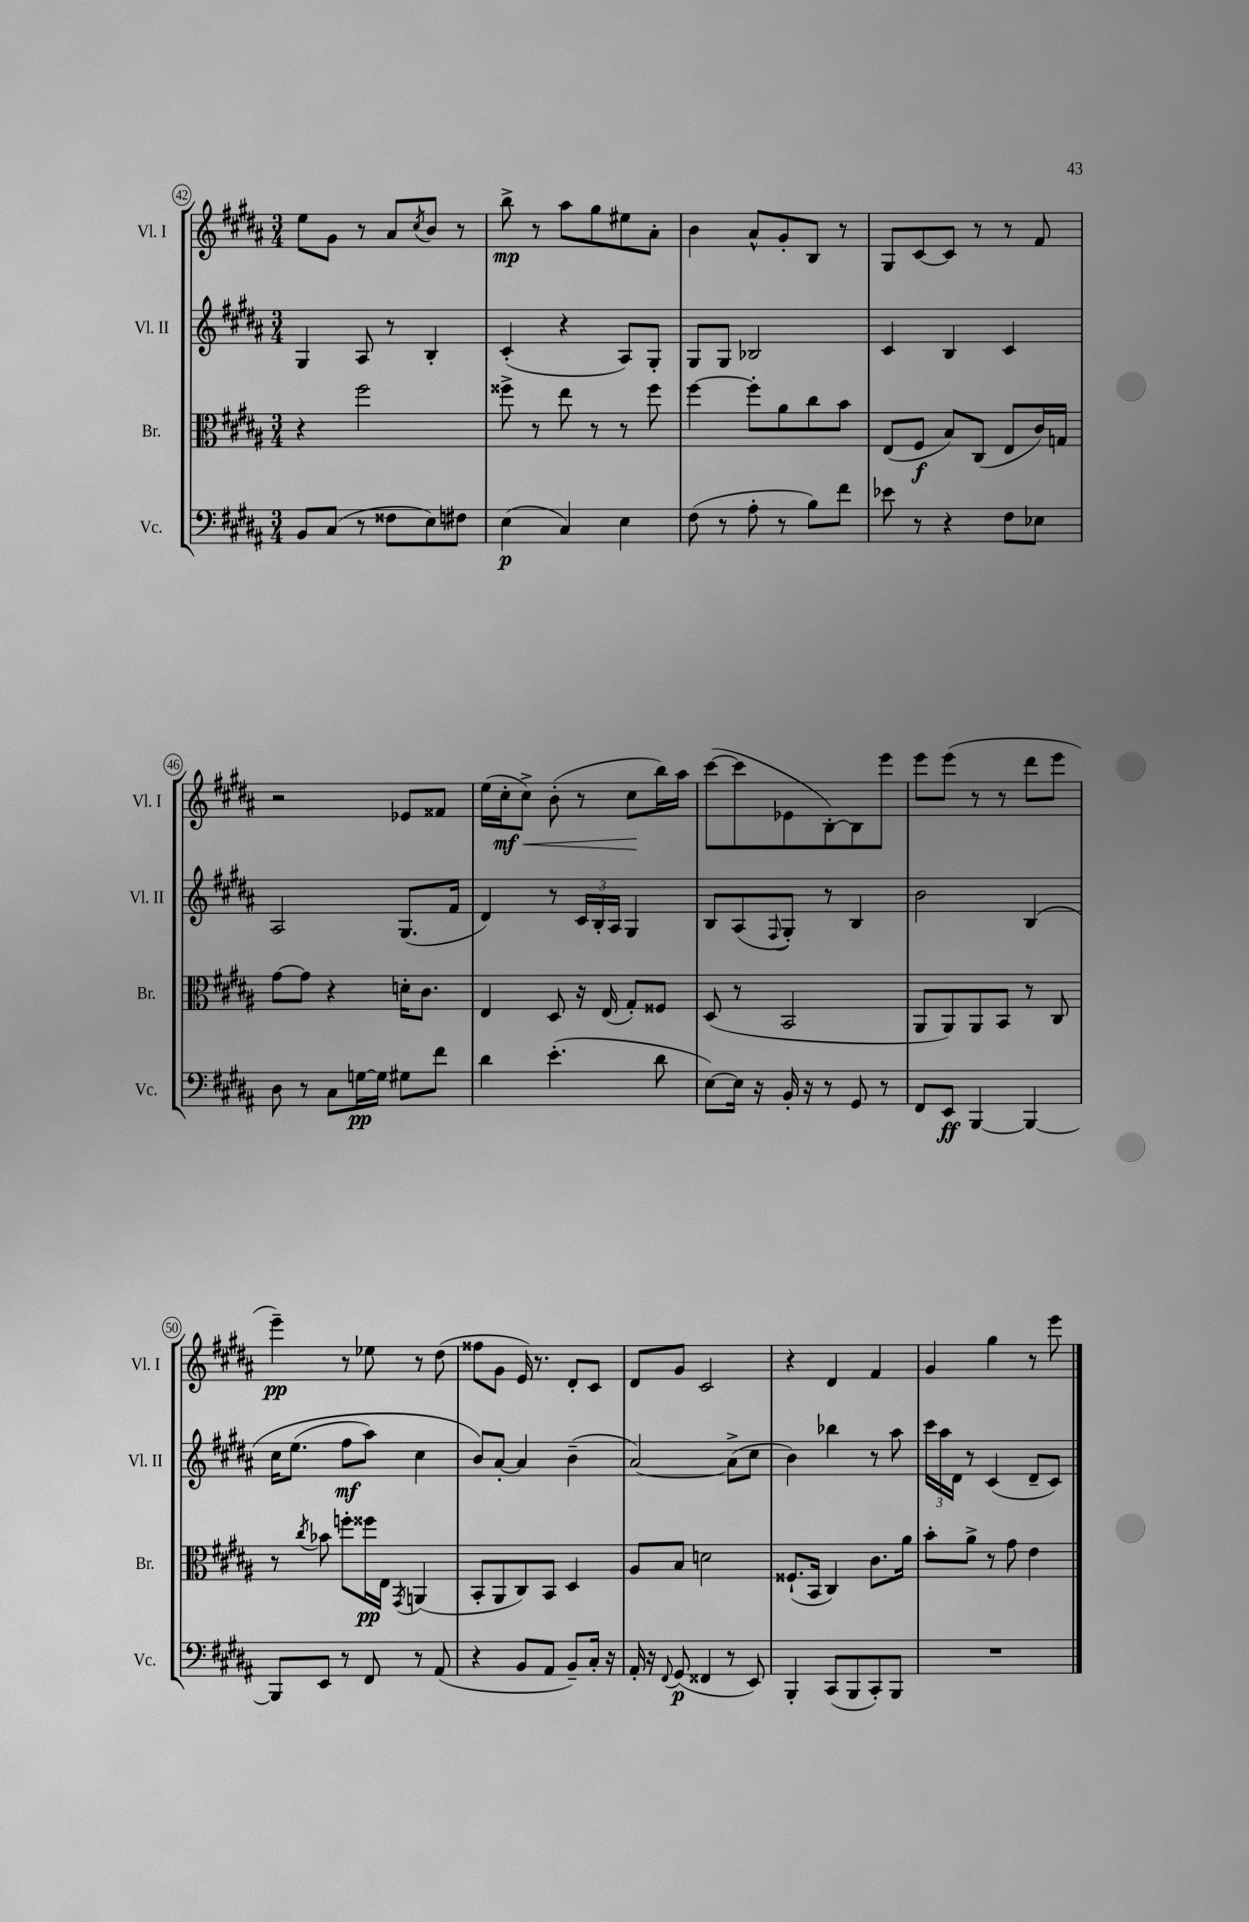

**kern	**kern	**kern	**kern
*staff4	*staff3	*staff2	*staff1
*clefF4	*clefC3	*clefG2	*clefG2
*k[f#c#g#d#a#]	*k[f#c#g#d#a#]	*k[f#c#g#d#a#]	*k[f#c#g#d#a#]
*M3/4	*M3/4	*M3/4	*M3/4
8BB	4r	4G#	8ee
(8C#	.	.	8g#
8r	2ff#	8A#	8r
8F##	.	8r	8a#
.	.	.	8qcc#
8E)	.	4B'	8b
8F#	.	.	8r
=	=	=	=
(4E	8ff##^	(4c#'	8bb^
.	8r	.	8r
4C#)	8ee	4r	8aa#
.	8r	.	8gg#
4E	8r	8A#)	8ee#
.	8ff##	8G#'	8a#'
=	=	=	=
(8F#	[4ff#	8G#	4b
8r	.	8G#	.
8A#'	8ff#']	2B-	8a#^^
8r	8a#	.	8g#'
8B)	8cc#	.	8B
8f#	8b	.	8r
=	=	=	=
8e-	(8E	4c#	8G#
8r	8F#	.	[8c#
4r	8B)	4B	8c#]
.	(8C#	.	8r
8F#	8E	4c#	8r
8E-	16c#)	.	8f#
.	16G	.	.
=	=	=	=
8D#	[8g#	2A#	2r
8r	8g#]	.	.
8C#	4r	.	.
[16G	.	.	.
16G]	.	.	.
8G#	16d'	(8.G#	8e-
.	8.c#	.	.
8f#	.	.	8f##
.	.	16f#	.
=	=	=	=
4d#	4E	4d#)	(16ee
.	.	.	16cc#'
.	.	.	8cc#^)
(4.e'	8D#	8r	(8b'
.	16r	24c#	8r
.	.	24B'	.
.	(16E	.	.
.	.	24A#	.
.	8G#')	4G#	8cc#
8d#	8F##	.	16bb)
.	.	.	16aa#
=	=	=	=
[8E)	(8D#	8B	([8ccc#
16E]	8r	(8A#	8ccc#]
16r	.	.	.
.	.	8qqF#	.
16BB'	2BB	8G#')	8e-
16r	.	.	.
8r	.	8r	[8B')
8GG#	.	4B	8B]
8r	.	.	8eee
=	=	=	=
8FF#	8AA#	2b	8eee
8EE	8AA#)	.	(8eee
[4BBB	8AA#	.	8r
.	8BB	.	8r
4BBB_	8r	&(4B	8ddd#
.	8C#	.	8eee
=	=	=	=
8BBB]	8r	16cc#	4eee~)
.	.	(8.ee	.
.	8qcc#	.	.
8EE	8b-	.	.
8r	8ff'	8ff#	8r
8FF#	16ff##	8aa#)	8ee-
.	16E	.	.
.	8qGG#	.	.
8r	(4AA	4cc#	8r
(8AA#	.	.	(8dd#
=	=	=	=
4r	8BB'	8b&)	8ff##
.	8AA#	[8a#'	8g#
8BB	8C#)	4a#]	16e)
.	.	.	8.r
8AA#	8BB	.	.
8BB~)	4D#	(4b~	8d#'
16C#'	.	.	8c#
16r	.	.	.
=	=	=	=
16AA#'	8A#	[2a#)	8d#
16r	.	.	.
8qqFF#	.	.	.
(8GG#	8B	.	8g#
4FF##	2d	.	2c#
8r	.	(8a#^]	.
8EE)	.	8cc#	.
=	=	=	=
4BBB'	(8.F##`	4b)	4r
.	16BB	.	.
(8CC#	4C#)	4bb-	4d#
8BBB	.	.	.
8CC#')	8.c#	8r	4f#
8BBB	.	8aa#	.
.	16a#	.	.
=	=	=	=
2.r	8b'	24ccc#	4g#
.	.	24aa#	.
.	.	24d#	.
.	8a#^	8r	.
.	8r	(4c#	4gg#
.	8g#	.	.
.	4e	8d#~	8r
.	.	8c#)	8eee
==	==	==	==
*-	*-	*-	*-
